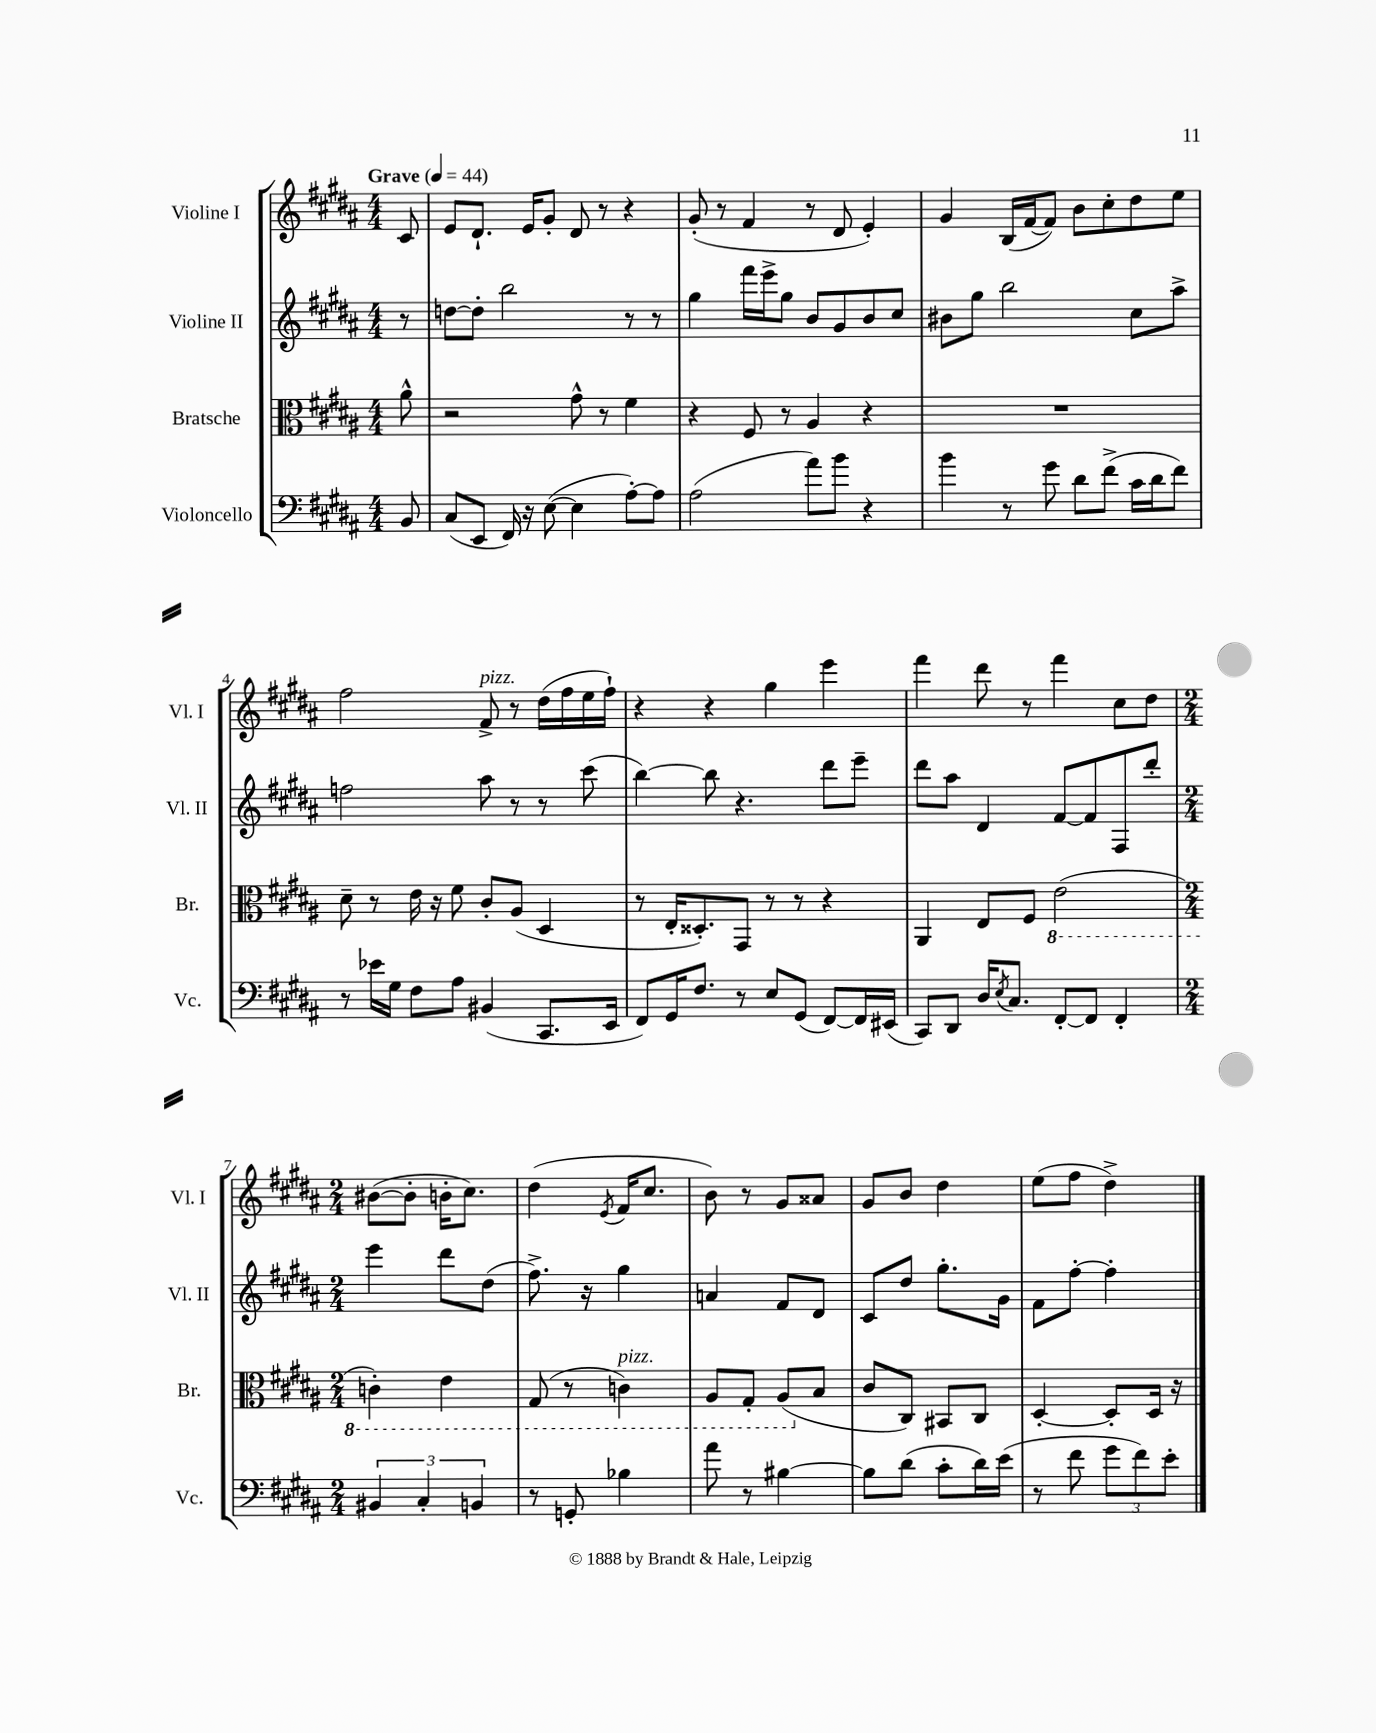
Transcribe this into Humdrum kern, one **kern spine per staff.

**kern	**kern	**kern	**kern
*part4	*part3	*part2	*part1
*staff4	*staff3	*staff2	*staff1
*I"Violoncello	*I"Bratsche	*I"Violine II	*I"Violine I
*I'Vc.	*I'Br.	*I'Vl. II	*I'Vl. I
*clefF4	*clefC3	*clefG2	*clefG2
*k[f#c#g#d#a#]	*k[f#c#g#d#a#]	*k[f#c#g#d#a#]	*k[f#c#g#d#a#]
*M4/4	*M4/4	*M4/4	*M4/4
*MM44	*MM44	*MM44	*MM44
=	=	=	=
!	!	!	!LO:TX:a:B:t=Grave
8BB/	8a#^^\	8r	8c#/
=1	=1	=1	=1
(8C#/L	2r	[8ddn\L	8e/L
8EE/J	.	8dd'\J]	8.d#`/J
16FF#/)	.	2bb\	.
16r	.	.	16e/KL
([8E\	.	.	8g#'/J
4E\]	8g#^^\	.	8d#/
.	8r	.	8r
[8A#'\L)	4f#\	8r	4r
8A#\J]	.	8r	.
=2	=2	=2	=2
(2A#\	4r	4gg#\	(8g#'/
.	.	.	8r
.	8F#/	16fff#\LL	4f#/
.	.	16eee^\J	.
.	8r	8gg#\J	.
8a#\L)	4A#/	8b/L	8r
8b\J	.	8g#/	8d#/
4r	4r	8b/	4e'/)
.	.	8cc#/J	.
=3	=3	=3	=3
4b\	1r	8b#X\L	4g#/
.	.	8gg#\J	.
8r	.	2bb\	(16B/LL
.	.	.	[16f#/J
8g#\	.	.	8f#/J])
8d#\L	.	.	8b\L
(8f#^\J	.	.	8cc#'\
16c#\LL	.	8cc#\L	8dd#\
16d#\J	.	.	.
8f#\J)	.	8aa#^\J	8ee\J
!!LO:LB:g=z
=4	=4	=4	=4
8r	8d#~\	2ffn\	2ff#\
16e-X\LL	8r	.	.
16G#\JJ	.	.	.
8F#\L	16e\	.	.
.	16r	.	.
8A#\J	8f#\	.	.
!	!	!	!LO:TX:a:i:t=pizz.
(4BB#X/	8c#'/L	8aa#\	8f#^/
.	(8A#/J	8r	8r
8.CC#/L	4D#/	8r	(16dd#\LL
.	.	.	16ff#\
.	.	(8ccc#\	16ee\
16EE/Jk	.	.	16ff#`\JJ)
=5	=5	=5	=5
8FF#/L)	8r	[4bb\)	4r
16GG#/K	16E'/KL	.	.
8.F#/J	8.D##X'/)	.	.
.	.	8bb\]	4r
8r	8GG#/J	4.r	.
8E/L	8r	.	4gg#\
(8GG#/J	8r	.	.
[8FF#/L)	4r	8ddd#\L	4eee\
16FF#/L]	.	8eee~\J	.
(16EE#X/JJ	.	.	.
=6	=6	=6	=6
8CC#/L)	4AA#/	8ddd#\L	4fff#\
8DD#/J	.	8aa#\J	.
16D#/KL	8E/L	4d#/	8ddd#\
8qE/	.	.	.
8.C#/J	.	.	.
.	8F#/J	.	8r
*	*8ba	*	*
[8FF#'/L	(2E\	[8f#/L	4fff#\
8FF#/J]	.	8f#/]	.
4FF#'/	.	8F#/	8cc#\L
.	.	8ddd#'/J	8dd#\J
!!LO:LB:g=z
=7	=7	=7	=7
*M2/4	*M2/4	*M2/4	*M2/4
6BB#X/	4Cn'\)	4eee\	([8b#X\L
.	.	.	8b#'\J]
6C#'/	.	.	.
.	4E\	8ddd#\L	16bn'\KL
.	.	.	8.cc#\J)
6BBn/	.	.	.
.	.	(8dd#\J	.
=8	=8	=8	=8
8r	(8GG#/	8.ff#^\)	(4dd#\
8GGn'/	8r	.	.
.	.	16r	.
.	.	.	8qe/
!	!LO:TX:a:i:t=pizz.	!	!
4B-X\	4Cn\)	4gg#\	16f#/KL
.	.	.	8.cc#/J
=9	=9	=9	=9
8a#\	8AA#/L	4an/	8b\)
8r	8GG#'/J	.	8r
[4B#X\	(8AA#/L	8f#/L	8g#/L
*	*X8ba	*	*
.	8B/J	8d#/J	8a##X/J
=10	=10	=10	=10
8B#\L]	8c#/L	8c#/L	8g#/L
(8d#\J	8C#/J)	8dd#/J	8b/J
8c#'\L	8BB#X/L	8.gg#'\L	4dd#\
16d#\L)	8C#/J	.	.
(16e\JJ	.	16g#\Jk	.
=11	=11	=11	=11
8r	[4D#'/	8f#\L	(8ee\L
8f#\	.	[8ff#'\J	8ff#\J
12g#\L	8D#'/L]	4ff#'\]	4dd#^\)
12f#\)	.	.	.
.	16D#/Jk	.	.
12e'\J	.	.	.
.	16r	.	.
==	==	==	==
*-	*-	*-	*-
